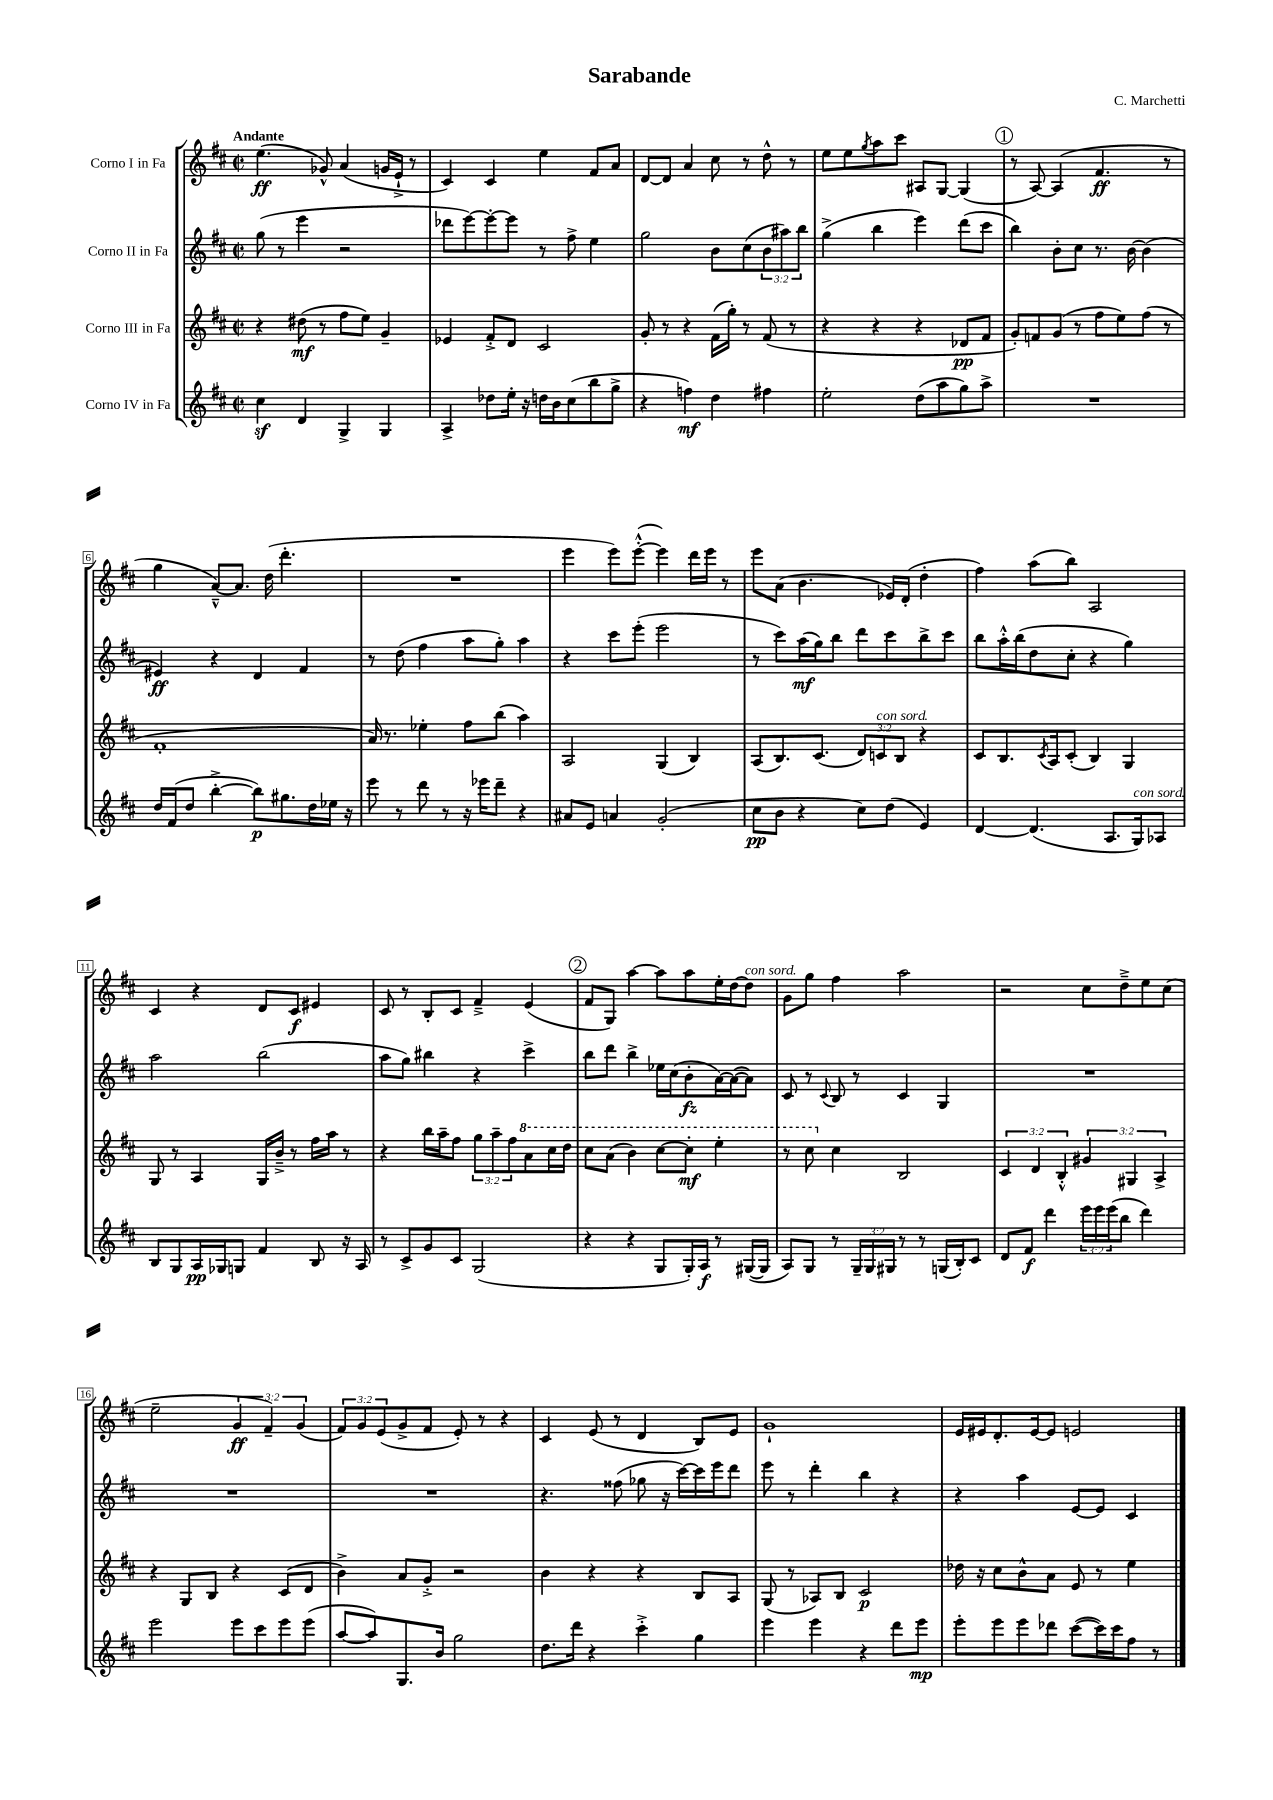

**kern	**kern	**kern	**kern
*staff4	*staff3	*staff2	*staff1
*clefG2	*clefG2	*clefG2	*clefG2
*k[f#c#]	*k[f#c#]	*k[f#c#]	*k[f#c#]
*M2/2	*M2/2	*M2/2	*M2/2
*met(c|)	*met(c|)	*met(c|)	*met(c|)
4cc#	4r	(8gg	(4.ee
.	.	8r	.
4d	(8dd#	4eee	.
.	8r	.	8g-^^)
4G^	8ff#	2r	(4a
.	8ee)	.	.
4G	4g~	.	16g
.	.	.	16e`^
.	.	.	8r
=	=	=	=
4A^	4e-	8ddd-	4c#)
.	.	[8eee)	.
8dd-	8f#'^	8eee'_	4c#
16ee'	8d	8eee]	.
16r	.	.	.
16dd	2c#	8r	4ee
16b	.	.	.
(8cc#	.	8ff#^	.
8bb	.	4ee	8f#
8gg^	.	.	8a
=	=	=	=
4r	8g'	2gg	[8d
.	8r	.	8d]
4ff)	4r	.	4a
4dd	(16f#	8b	8cc#
.	16gg')	.	.
.	8r	(8cc#	8r
4ff#	(8f#	12b	8dd^^
.	.	12aa#)	.
.	8r	.	8r
.	.	12bb	.
=	=	=	=
2ee'	4r	(4gg^	8ee
.	.	.	8ee
.	.	.	8qgg
.	4r	4bb	8aa
.	.	.	8ccc#
(8dd	4r	4eee)	8A#
8aa	.	.	[8G
8gg)	8d-	(8ddd	(4G]
8aa^	8f#	8ccc#	.
=	=	=	=
1r	8g')	4bb)	8r
.	8f	.	[8A)
.	(8g	8b'	(4A]
.	8r	8cc#	.
.	8ff#	8.r	4.f#
.	8ee)	.	.
.	.	[16b	.
.	(8ff#	(4b]	.
.	8r	.	8r
=	=	=	=
16dd	1f#'	4e#)	4gg
(16f#	.	.	.
8dd	.	.	.
[4bb'^	.	4r	[8a~^^)
.	.	.	8.a]
8bb])	.	4d	.
.	.	.	(16dd
8.gg#	.	.	4.ddd'
.	.	4f#	.
16dd	.	.	.
16ee-	.	.	.
16r	.	.	.
=	=	=	=
8eee	16a)	8r	1r
.	8.r	.	.
8r	.	(8dd	.
8ddd	4ee-'	4ff#	.
8r	.	.	.
16r	8ff#	8aa	.
16eee-	.	.	.
8ddd~	(8bb	8gg')	.
4r	4aa)	4aa	.
=	=	=	=
8a#	2A	4r	4eee
8e	.	.	.
4a	.	8ccc#	8eee)
.	.	(8eee'	([8eee'^^
(2g'	(4G	2eee	4eee])
.	4B)	.	16ddd
.	.	.	16eee
.	.	.	8r
=	=	=	=
8cc#	(8A	8r	8eee
8b	8.B)	8ccc#)	(8a
4r	.	(16aa	4.b
.	(8.c#	16gg)	.
.	.	8bb	.
8cc#)	12d)	8ddd	.
.	12c	.	.
(8dd	.	8ccc#	16e-)
.	12B	.	.
.	.	.	(16d'
4e)	4r	8bb^	4dd'
.	.	8ccc#	.
=	=	=	=
[4d	8c#	8bb	4ff#)
.	8.B	16aa'^^	.
.	.	(16bb	.
(4.d]	.	8dd	(8aa
.	8qc#	.	.
.	16A	.	.
.	(8c#'	8cc#'	8bb)
.	4B)	4r	2A
8.A	.	.	.
.	4G	4gg)	.
16G)	.	.	.
8A-	.	.	.
=	=	=	=
8B	8G	2aa	4c#
8G	8r	.	.
16A	4A	.	4r
16G-	.	.	.
8G	.	.	.
4f#	16G	(2bb	8d
.	16b~^	.	.
.	8r	.	8c#
8B	16ff#	.	4e#
.	16aa	.	.
16r	8r	.	.
16A	.	.	.
=	=	=	=
8r	4r	8aa	8c#
8c#^	.	8gg)	8r
8g	16bb	4bb#	8B'
.	16aa~	.	.
8c#	8ff#	.	8c#
(2G	12gg	4r	4f#~^
.	12aa~	.	.
.	12ff#	.	.
.	8aa	4ccc#^	(4e
.	16ccc#	.	.
.	16ddd	.	.
=	=	=	=
4r	8ccc#	8bb	8f#
.	(8aa	8ddd	8G)
4r	4bb)	4bb^	[4aa
8G	[8ccc#	16ee-	8aa]
.	.	(16cc#	.
16G')	8ccc#']	8b'	8aa
16A	.	.	.
8r	4eee'	[16a)	16ee'
.	.	(16a_	[16dd
([16G#	.	8a])	8dd]
16G#]	.	.	.
=	=	=	=
8A)	8r	8c#	8g
8G	8ccc#	8r	8gg
.	.	8qqc#	.
8r	4cc#	8B	4ff#
24G~	.	8r	.
24G	.	.	.
24G#	.	.	.
8r	2B	4c#	2aa
8r	.	.	.
(16G	.	4G	.
16B')	.	.	.
8c#	.	.	.
=	=	=	=
8d	6c#	1r	2r
8f#	.	.	.
.	6d	.	.
4ddd	.	.	.
.	6B'^^	.	.
24eee	6g#	.	8cc#
24eee	.	.	.
(24eee	.	.	.
8bb	.	.	8dd~^
.	6G#	.	.
4ddd)	.	.	8ee
.	6A^	.	.
.	.	.	(8cc#
=	=	=	=
2eee	4r	1r	2ee~
.	8G	.	.
.	8B	.	.
8eee	4r	.	6g
8ccc#	.	.	.
.	.	.	6f#~)
8eee	(8c#	.	.
.	.	.	(6g
(8eee	8d	.	.
=	=	=	=
[8aa	4b^)	1r	12f#)
.	.	.	12g
8aa])	.	.	.
.	.	.	(12e
8.G	8a	.	8g^
.	8g'^	.	8f#
16b	.	.	.
2gg	2r	.	8e')
.	.	.	8r
.	.	.	4r
=	=	=	=
8.dd	4b	4.r	4c#
16ddd	.	.	.
4r	4r	.	(8e
.	.	(8ff##	8r
4ccc#'^	4r	8gg-	4d
.	.	16r	.
.	.	[16ccc#)	.
4gg	8B	16ccc#]	8B)
.	.	16eee	.
.	8A	8ddd	8e
=	=	=	=
4eee	(8G	8eee	1g`
.	8r	8r	.
4eee	8A-)	4ddd'	.
.	8B	.	.
4r	2c#	4bb	.
8ddd	.	4r	.
8eee	.	.	.
=	=	=	=
8eee'	16dd-	4r	16e
.	16r	.	16e#
8eee	8cc#	.	8.d'
8eee	8b^^	4aa	.
.	.	.	[16e#
8ddd-	8a	.	8e#]
([8ccc#	8e	[8e	2e
16ccc#])	8r	8e]	.
16ccc#	.	.	.
8ff#	4ee	4c#	.
8r	.	.	.
==	==	==	==
*-	*-	*-	*-
